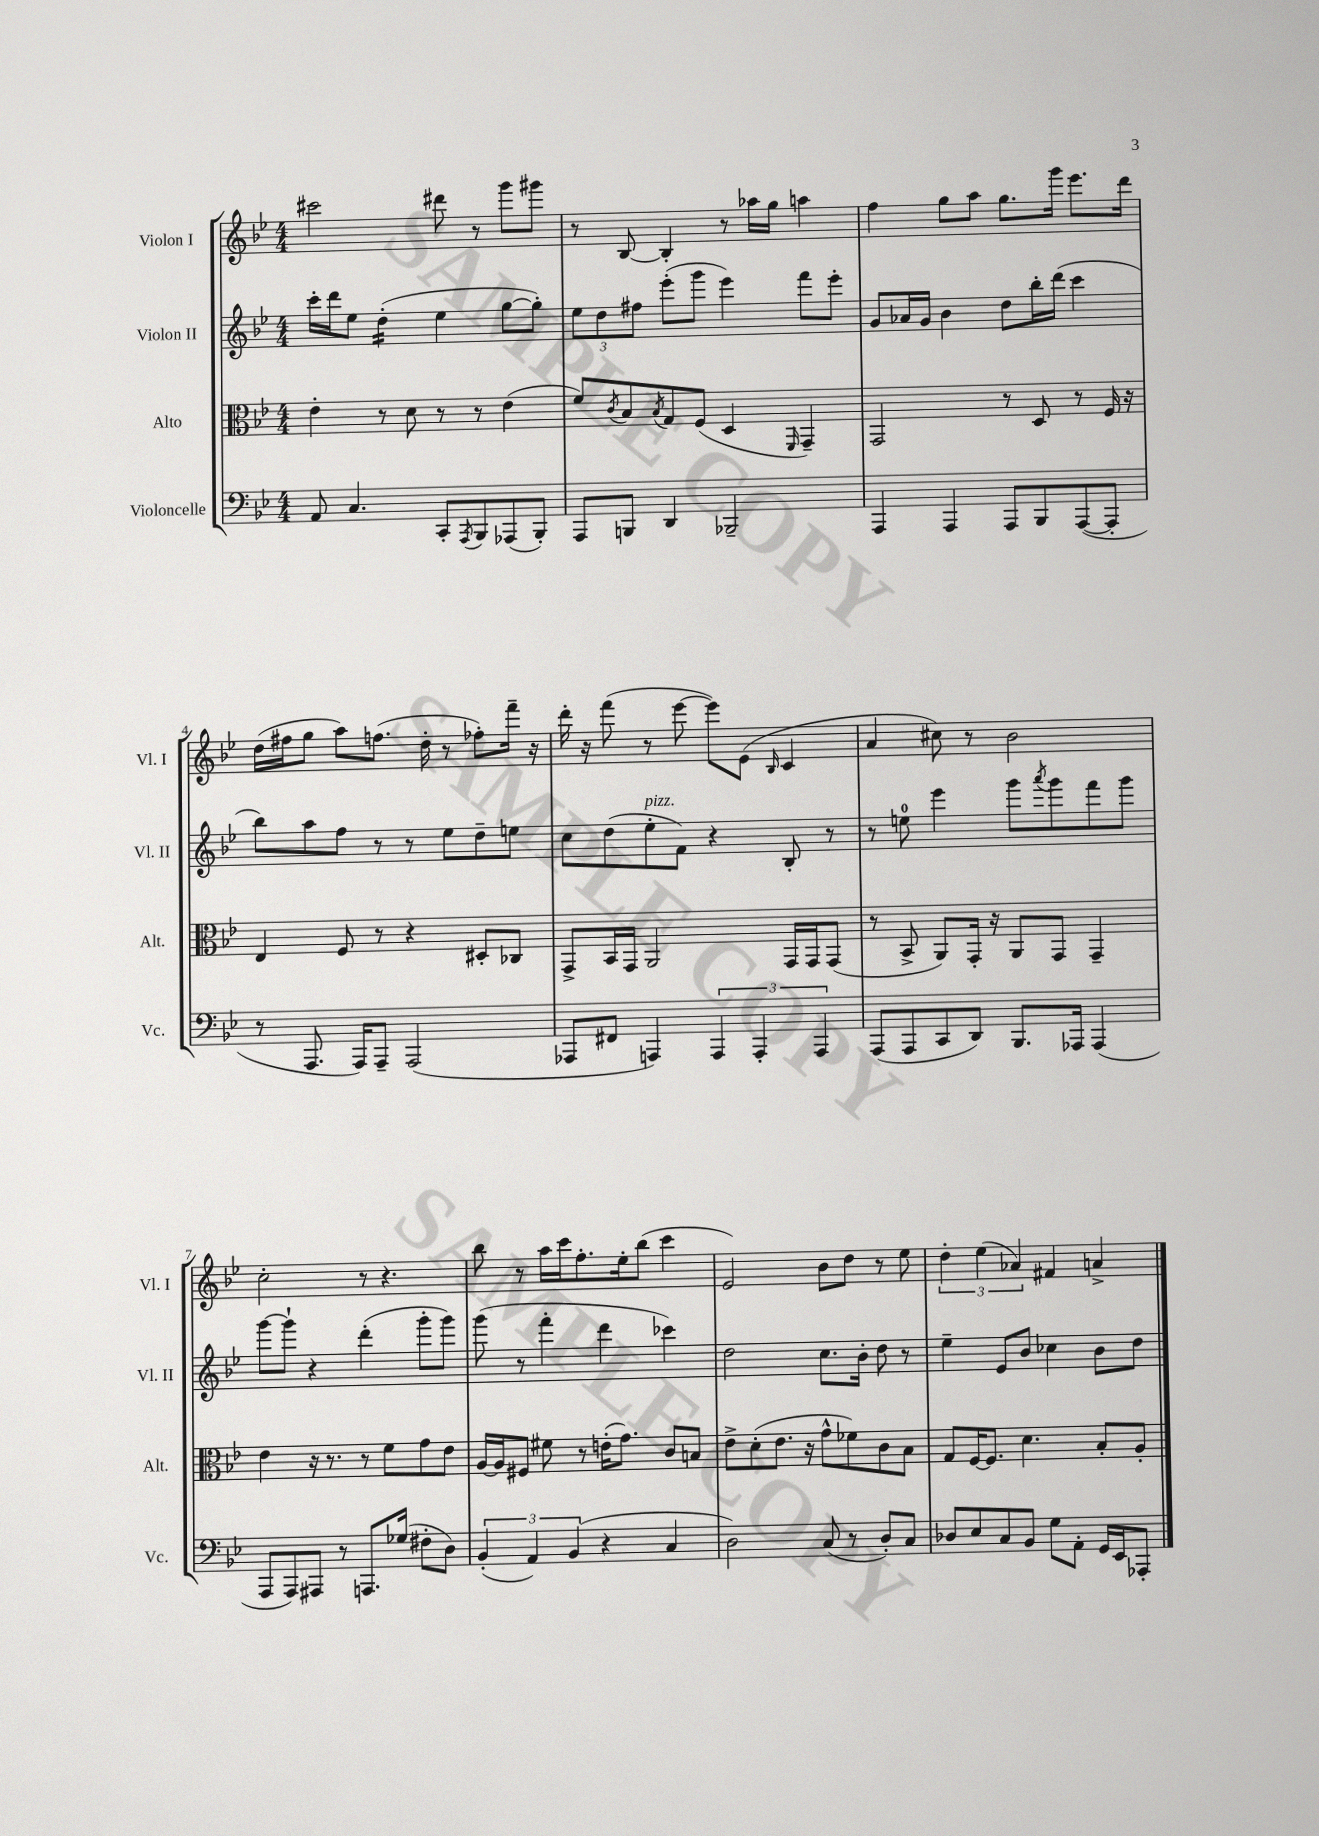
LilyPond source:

<<
\new StaffGroup <<
\new Staff = "s0" \with { instrumentName = "Violon I" shortInstrumentName = "Vl. I" } {
    \clef treble \key bes \major \numericTimeSignature \time 4/4
    cis'''2 dis'''8 r8 g'''8 gis'''8 |
    r8 bes8~ bes4-. r8 aes''16 g''16 a''4 |
    f''4 g''8 a''8 g''8. g'''16 ees'''8. d'''16 |
    d''16( fis''16 g''8 a''8) f''8.( d''16-. r8 fes''8-.) f'''16-- r16 |
    d'''16-. r16 f'''8( r8 ees'''8~ ees'''8) ees'8( \grace { bes16 } c'4 |
    a'4 cis''8) r8 bes'2 |
    c''2-. r8 r4. |
    bes''8 r8 a''16 c'''16 f''8.-. ees''16-. bes''8( c'''4 |
    ees'2) bes'8 d''8 r8 ees''8 |
    \tuplet 3/2 { d''4-. ees''4( aes'4) } fis'4 a'4-> \bar "|." |
}
\new Staff = "s1" \with { instrumentName = "Violon II" shortInstrumentName = "Vl. II" } {
    \clef treble \key bes \major \numericTimeSignature \time 4/4
    c'''16-. d'''16 ees''8 d''4:16-.( ees''4 g''8~ g''8-.) |
    \tuplet 3/2 { ees''8 d''8 fis''8 } ees'''8-.( g'''8 ees'''4) f'''8 ees'''8-. |
    g'8 aes'16 g'16 bes'4 d''8 bes''16-. d'''16( c'''4 |
    bes''8) a''8 f''8 r8 r8 ees''8 d''8-- e''8 |
    c''8 d''8( ees''8-.^\markup { \italic "pizz." } f'8) r4 bes8-. r8 |
    r8 e''8-0 ees'''4 g'''8 \acciaccatura { a'''8 } g'''8 f'''8 g'''8 |
    g'''8~ g'''8-! r4 d'''4-.( g'''8-. g'''8) |
    g'''8( r8 f'''4-. d'''4 ces'''4) |
    d''2 c''8. bes'16-. d''8 r8 |
    ees''4-- ees'8 bes'8 ces''4 bes'8 d''8 \bar "|." |
}
\new Staff = "s2" \with { instrumentName = "Alto" shortInstrumentName = "Alt." } {
    \clef alto \key bes \major \numericTimeSignature \time 4/4
    ees'4-. r8 d'8 r8 r8 ees'4( |
    f'8) \acciaccatura { c'8 } bes8 \acciaccatura { bes8 } g8 f8( d4 \grace { f,16 } g,4--) |
    g,2 r8 d8 r8 f16 r16 |
    ees4 f8 r8 r4 dis8-. ces8 |
    g,8-> bes,16 g,16 a,2 g,16 g,16 g,8( |
    r8 bes,8-> a,8) g,16-. r16 a,8 g,8 g,4-- |
    ees'4 r16 r8. r8 f'8 g'8 ees'8 |
    a16~ a16 fis8 fis'8 r8 e'16-.( g'8.) c'8 b8 |
    ees'8-> d'8-.( ees'8. r16 g'8-^ fes'8) c'8 bes8 |
    g8 f16~ f8. d'4. bes8-. a8-. \bar "|." |
}
\new Staff = "s3" \with { instrumentName = "Violoncelle" shortInstrumentName = "Vc." } {
    \clef bass \key bes \major \numericTimeSignature \time 4/4
    a,8 c4. c,8-. \acciaccatura { a,,8 } bes,,8 aes,,8( bes,,8-.) |
    a,,8 b,,8 d,4 bes,,2-- |
    a,,4 a,,4 a,,8 bes,,8 a,,8~( a,,8-. |
    r8 a,,8. a,,16) a,,8-- a,,2( |
    aes,,8 fis,8 a,,4) \tuplet 3/2 { a,,4 a,,4-. a,,4 } |
    a,,8( a,,8 c,8 d,8) bes,,8. aes,,16 aes,,4( |
    a,,8 a,,8) ais,,8 r8 a,,8. ges16( fis8-. d8) |
    \tuplet 3/2 { bes,4-.( a,4) bes,4( } r4 c4 |
    d2) c8( r8 d8-.) c8 |
    des8 ees8 c8 bes,8 g8 a,8-. g,16 ees,16 aes,,8-. \bar "|." |
}
>>
>>
